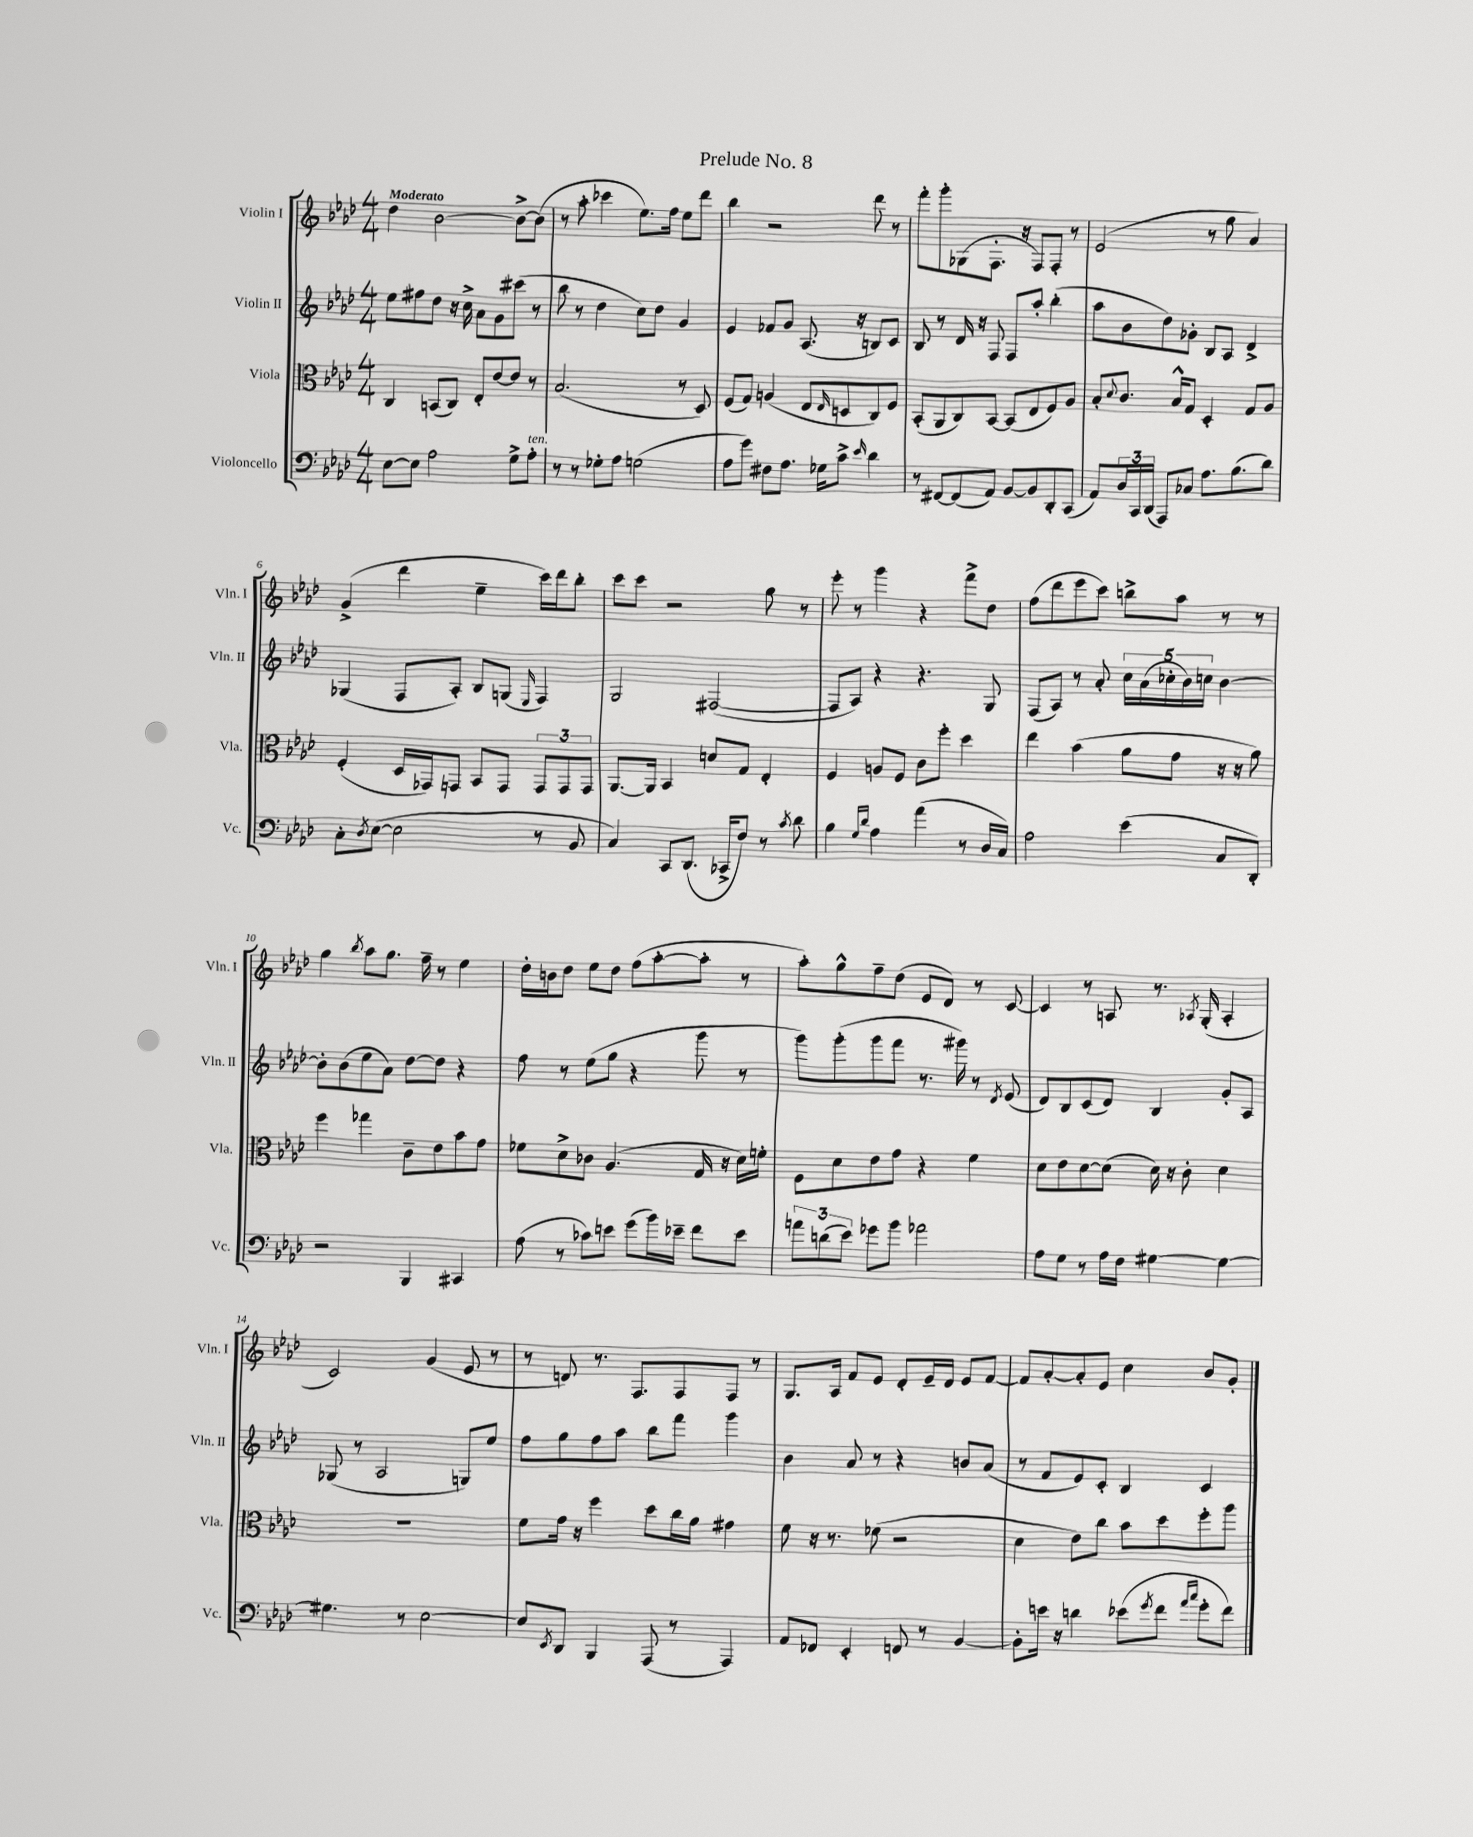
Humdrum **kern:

**kern	**kern	**kern	**kern
*part4	*part3	*part2	*part1
*staff4	*staff3	*staff2	*staff1
*I"Violoncello	*I"Viola	*I"Violin II	*I"Violin I
*I'Vc.	*I'Vla.	*I'Vln. II	*I'Vln. I
*clefF4	*clefC3	*clefG2	*clefG2
*k[b-e-a-d-]	*k[b-e-a-d-]	*k[b-e-a-d-]	*k[b-e-a-d-]
*M4/4	*M4/4	*M4/4	*M4/4
=1	=1	=1	=1
!	!	!	!LO:TX:a:B:t=Moderato
[8E-\L	4C/	8ee-\L	4dd-\
8E-\J]	.	8ff#X\	.
2A-\	(8BBn/L	8dd-\J	[2b-\
.	8C/J)	16r	.
.	.	16cc^\	.
.	8E-'/L	8a-\L	.
.	[8e-/	8g\	.
8G^\L	8e-/J]	(8ccc#X\J	8b-^\L_
!LO:TX:a:i:t=ten.	!	!	!
8A-'\J	8r	8r	(8b-\J]
=2	=2	=2	=2
8r	(2.B-/	8bb-\	8r
8r	.	8r	8aa-'\
8G-X'\L	.	4dd-\	4ccc-X\
8A-\J	.	.	.
(2Gn\	.	8cc\L)	8.ee-\L)
.	.	8dd-\J	.
.	.	.	16ff\Jk
.	8r	4g/	8ee-\L
.	8D-/)	.	8ddd-\J
=3	=3	=3	=3
8A-\L	(8F/L	4e-/	4bb-\
8g\J)	8G/J)	.	.
8F#X\L	(4An/	8f-X/L	2r
8.A-\J	.	8g/J	.
.	8E-/L	(8.A-/	.
16G-X\KL	.	.	.
.	16qqE-/	.	.
8c^\J	8Dn/	.	.
.	.	16r	.
16qqe-/	.	.	.
4d-\	8C/)	8Bn/L)	8ddd-\
.	8F/J	8c/J	8r
=4	=4	=4	=4
8r	(8BB-'/L	8B-/	8fff'\L
[8FF#X/L	8AA-/	8r	8ggg'\
(8FF#/]	8C/)	16d-/	(8G-X\
.	.	16r	.
8AA-/J)	[8BB-/J	8F/	8.F'\J
[8BB-/L	(8BB-/L]	8F/L	.
.	.	.	16r
8BB-/]	8E-/	8aa-'/J	8F/L)
8DD-'/	8F/)	(4bb-'\	8F'/J
(8CC/J	8A-/J	.	8r
=5	=5	=5	=5
8AA-/L)	8B-'/L	8aa-\L	(2e-/
.	8qqd-/	.	.
24D-/L	8.c/J	8b-\	.
24CC/	.	.	.
(24DD-/JJ	.	.	.
8AAA-/L)	.	8dd-\)	.
.	16B-^^/KL	.	.
8C-X/J	8G/J	8g-X'\J	.
8.A-\L	4D-'/	8B-/L	8r
.	.	8A-/J	8gg\
(8.B-\	.	.	.
.	8G/L	4d-^/	4a-/)
8d-\J)	8A-/J	.	.
!!LO:LB:g=z
=6	=6	=6	=6
8C'\L	(4F'/	(4G-X/	(4g^/
8qD-/	.	.	.
([8E-\J	.	.	.
2E-\]	16D-/LL	8F/L	4ddd-\
.	16GG-X/J)	.	.
.	8GGn/J	8A-'/J)	.
.	8BB-/L	8B-/L	4ee-~\
.	8GG/J	(8Gn/J	.
.	.	16qqE-/	.
8r	12GG/L	4F/)	16ccc\LL)
.	.	.	16ddd-\J
.	12GG/	.	.
8BB-/	.	.	8bb-'\J
.	12GG/J	.	.
=7	=7	=7	=7
4C/)	[8.AA-/L	2G/	8ccc\L
.	.	.	8ccc\J
.	16AA-/Jk]	.	.
8CC/L	4BB-/	.	2r
(8.DD-/J	.	.	.
.	8dn/L	([2F#X/	.
16CC-X^/KL	.	.	.
8F/J)	8G/J	.	.
8r	4E-'/	.	8gg\
8qc/	.	.	.
8d-\	.	.	8r
=8	=8	=8	=8
4B-\	4F/	8F#/L]	8eee-'\
.	.	8A-/J)	8r
16qqG/LL	.	.	.
16qqd-/JJ	.	.	.
4A-\	8An/L	4r	4ggg\
.	8F/J	.	.
(4a-\	8c\L	4.r	4r
.	8ff'\J	.	.
8r	4dd-\	.	8fff^\L
16D-/LL	.	8G/	8dd-\J
16C/JJ)	.	.	.
=9	=9	=9	=9
2A-\	4ee-\	(8F/L	(8ff\L
.	.	8A-/J)	8ddd-\
.	(4b-\	8r	8eee-\
.	.	8a-'/	8ccc\J)
(4e-\	8a-\L	20cc\LL	8bbn^\L
.	.	(20a-\	.
.	.	20cc-X'\	.
.	8g\J	.	8aa-\J
.	.	20b-\)	.
.	.	20ccn\JJ	.
8C/L	16r	[4b-\	8r
.	16r	.	.
8DD-'/J)	8a-\)	.	8r
!!LO:LB:g=z
=10	=10	=10	=10
2r	4ff\	8b-'\L]	4gg\
.	.	(8b-\	.
.	.	.	8qbb-/
.	4gg-X\	8ee-\	8aa-\L
.	.	8a-\J)	8.gg\J
4BBB-/	8c~\L	[8dd-\L	.
.	.	.	16ff~\
.	8e-\	8dd-\J]	8r
4CC#X/	8b-\	4r	4ee-\
.	8g\J	.	.
=11	=11	=11	=11
(8A-\	8f-X\L	8ff\	16dd-'\LL
.	.	.	16bn\J
8r	8d-^\	8r	8dd-\J
8c-X\L)	8c-X\J	(8ee-\L	8ee-\L
8en\J	(4.A-/	8gg\J	8dd-\J
(8g\L	.	4r	(8ff\L
16b-\L)	.	.	[8aa-'\
16e-X~\JJ	.	.	.
8f\L	16G/	8ggg\	8aa-'\J]
.	16r	.	.
8e-\J	16d-\LL)	8r	8r
.	16fn'\JJ	.	.
=12	=12	=12	=12
12an\L	8F\L	8ggg\L)	8aa-'\L)
(12dn\	.	.	.
.	8d-\	(8ggg'\	8gg^^\
12e-\J)	.	.	.
8g-X\L	8e-\	8ggg\	8ff~\
8b-\J	8g\J	8fff\J	(8dd-\J
2a-X\	4r	8.r	8e-/L
.	.	.	8d-/J)
.	.	16ggg#X\)	.
.	4f\	8r	8r
.	.	8qd-/	.
.	.	(8e-/	[8c/
=13	=13	=13	=13
8A-\L	8d-\L	8d-/L)	4c/]
8G\J	8e-\	8B-/	.
8r	[8d-\	(8c/	8r
16A-\LL	(8d-\J]	8d-/J)	8An/
16F\JJ	.	.	.
[4G#X\	16d-\)	4B-/	8.r
.	16r	.	.
.	8c'\	.	.
.	.	.	8qA-X/
.	.	.	(16G'/
4G#\_	4d-\	8g'/L	4A-'/
.	.	8A-/J	.
!!LO:LB:g=z
=14	=14	=14	=14
4.G#X\]	1r	(8G-X/	2c/)
.	.	8r	.
.	.	2A-/	.
8r	.	.	.
[2E-\	.	.	(4g/
.	.	8Gn/L)	8e-/
.	.	8ee-/J	8r
=15	=15	=15	=15
8E-/L]	8f\L	8ff\L	8r
8qEE-/	.	.	.
8DD-/J	16g\Jk	8gg\	8dn/)
.	16r	.	.
4BBB-/	4ff\	8ff\	8.r
.	.	8aa-\J	.
.	.	.	8.F/L
(8AAA-/	8dd-\L	8bb-\L	.
8r	16cc\L	8fff\J	8F/
.	16a-\JJ	.	.
4AAA-/)	4g#X\	4ggg\	8F/J
.	.	.	8r
=16	=16	=16	=16
8AA-/L	8f\	4b-\	8.G/L
8FF-X/J	16r	.	.
.	8.r	.	16A-/Jk
4EE-'/	.	8a-/	8f/L
.	(8f-X\	8r	8e-/J
8FFn/	2r	4r	8d-'/L
8r	.	.	16e-~/L
.	.	.	16d-/JJ
[4BB-/	.	8bn/L	8e-/L
.	.	(8a-/J	[8f/J
=17	=17	=17	=17
8BB-'\L]	4d-\	8r	8f/L]
16en\Jk	.	8f/L	[8a-'/
16r	.	.	.
4dn\	8e-\L)	8e-/)	8a-'/]
.	8cc\J	8c'/J	8e-/J
(8e-X\L	8b-\L	4B-/	4cc\
8qg/	.	.	.
8f\J	8dd-\	.	.
16qqa-/LL	.	.	.
16qqcc/JJ	.	.	.
8g'\L	8ff'\	4c/	8b-/L
8f\J)	8aa-\J	.	8g'/J
==	==	==	==
*-	*-	*-	*-
